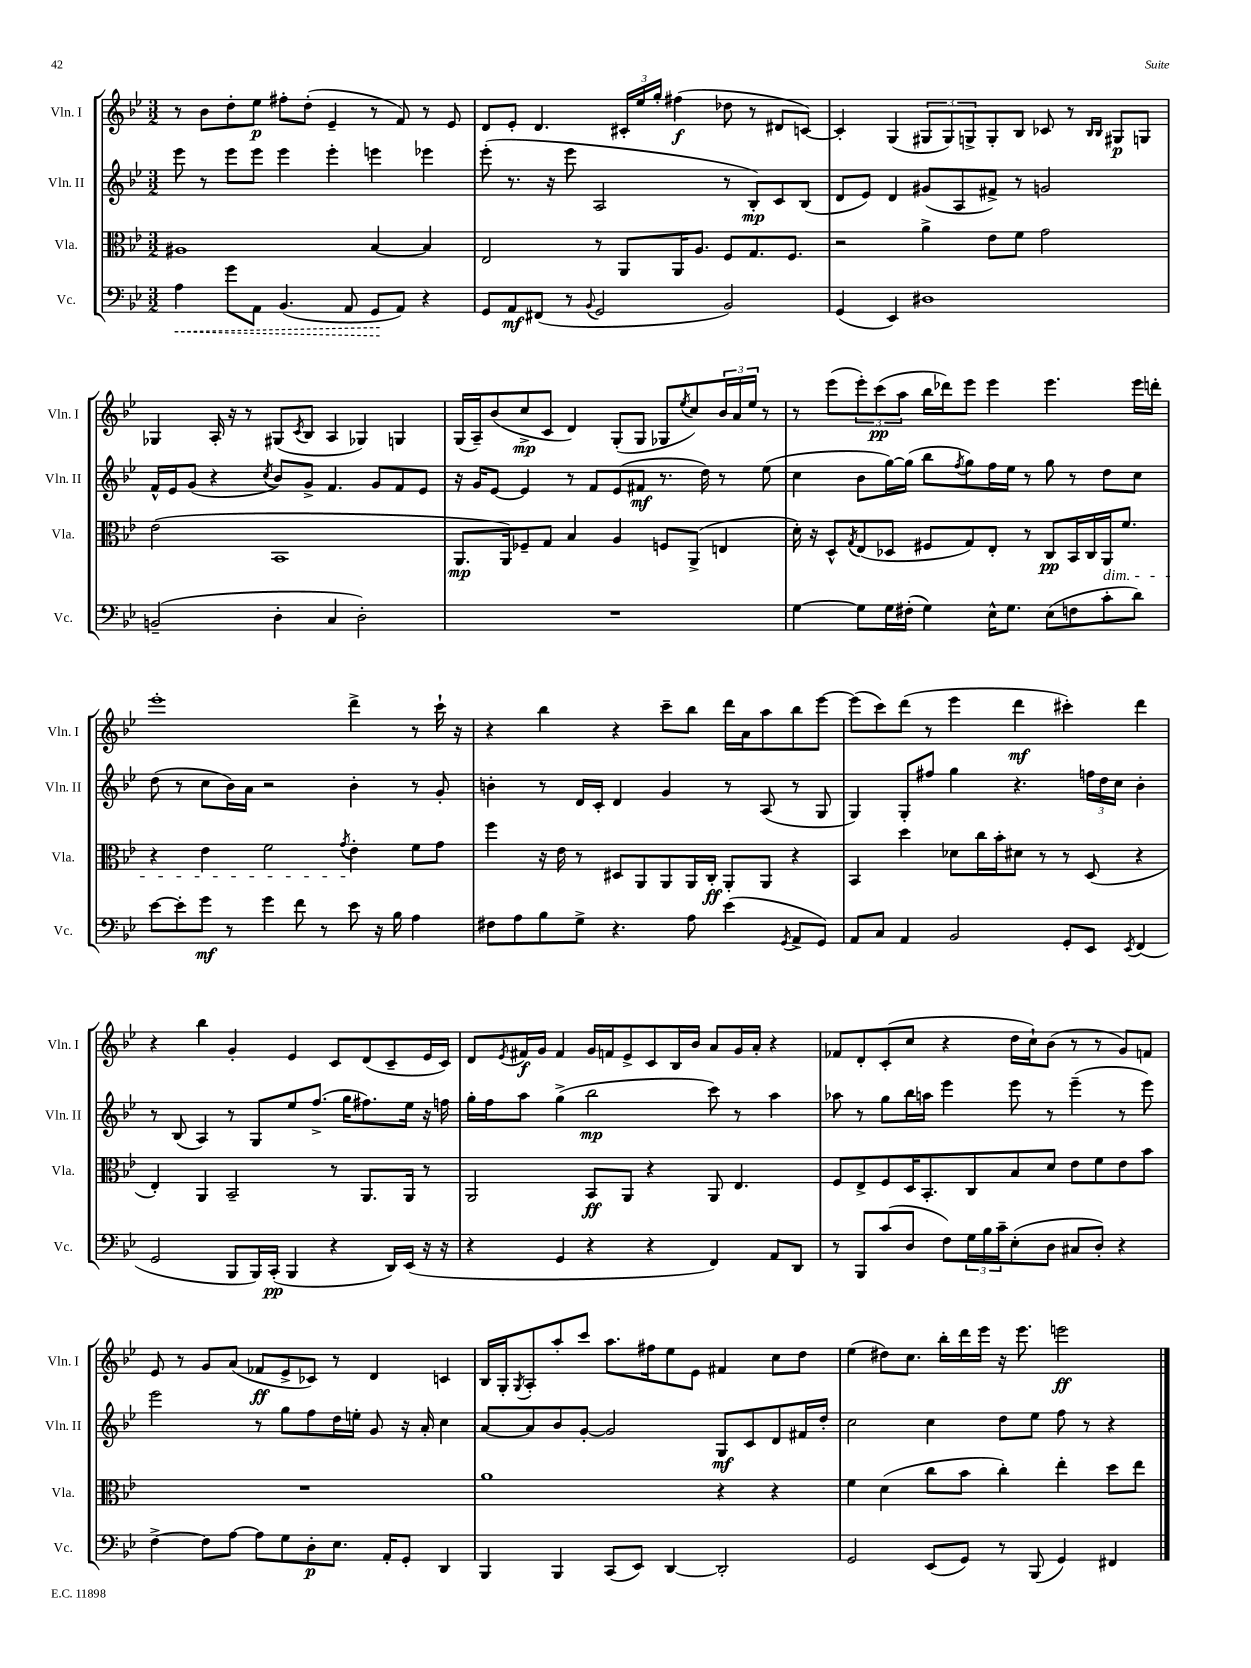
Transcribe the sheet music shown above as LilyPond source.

<<
\new StaffGroup <<
\new Staff = "s0" \with { instrumentName = "Vln. I" shortInstrumentName = "Vln. I" } {
    \clef treble \key bes \major \numericTimeSignature \time 3/2
    r8 bes'8 d''8-. ees''8\p fis''8-. d''8-.( ees'4-- r8 f'8) r8 ees'8 |
    d'8 ees'8-. d'4. \tuplet 3/2 { cis'16-. ees''16 g''16-. } fis''4\f( des''8 r8 dis'8 c'8~) |
    c'4-. g4( \tuplet 3/2 { gis8 gis8) g8-> } g8-. bes8 ces'8 r8 \grace { bes16 bes16 } gis8\p g8 |
    ges4 a16-. r16 r8 gis8( \acciaccatura { c'8 } bes8 a4 ges4) g4 |
    g16( a16--) bes'8( c''8->\mp c'8 d'4) g8-.( g8 ges8 \acciaccatura { ees''8 } c''8) \tuplet 3/2 { bes'16 a'16 ees''16 } r8 |
    r8 ees'''8( \tuplet 3/2 { ees'''8-.) c'''8\pp( a''8 } bes''16 des'''16) ees'''8 ees'''4 ees'''4. ees'''16 d'''16-. |
    ees'''1-. d'''4-> r8 c'''16-! r16 |
    r4 bes''4 r4 c'''8-- bes''8 d'''16 a'16 a''8 bes''8 ees'''8~ |
    ees'''8( c'''8) d'''8( r8 ees'''4 d'''4\mf cis'''4-.) d'''4 |
    r4 bes''4 g'4-. ees'4 c'8 d'8( c'8-- ees'16 c'16) |
    d'8 \acciaccatura { ees'8 } fis'16\f g'16 fis'4 g'16 f'16 ees'8-> c'8 bes16 bes'16 a'8 g'16 a'16-. r4 |
    fes'8 d'8-. c'8-.( c''8 r4 d''16 c''16-!) bes'8( r8 r8 g'8) f'8 |
    ees'8 r8 g'8 a'8( fes'8\ff ees'8-> ces'8) r8 d'4 c'4 |
    bes16 g16-. \acciaccatura { g8 } a8-. a''8-. c'''8 a''8. fis''16 ees''8 ees'8 fis'4 c''8 d''8 |
    ees''4( dis''8) c''8. bes''16-. d'''16 ees'''16 r16 ees'''8. e'''2\ff \bar "|." |
}
\new Staff = "s1" \with { instrumentName = "Vln. II" shortInstrumentName = "Vln. II" } {
    \clef treble \key bes \major \numericTimeSignature \time 3/2
    ees'''8 r8 ees'''8 ees'''8 ees'''4 ees'''4-. e'''4 ees'''4 |
    ees'''8-.( r8. r16 ees'''8 a2 r8 bes8-.\mp) c'8 bes8( |
    d'8 ees'8) d'4 gis'8( a8 fis'8->) r8 g'2 |
    f'16-^ ees'16 g'8( r4 \acciaccatura { c''8 } bes'8) g'8-> f'4. g'8 f'8 ees'8 |
    r16 g'16 ees'8~ ees'4 r8 f'8 ees'8( fis'8\mf r8. d''16) r8 ees''8( |
    c''4 bes'8 g''16~) g''16( bes''8 \acciaccatura { f''8 } g''8) f''16 ees''16 r8 g''8 r8 d''8 c''8 |
    d''8( r8 c''8 bes'16) a'16 r2 bes'4-. r8 g'8-. |
    b'4-. r8 d'16 c'16-. d'4 g'4 r8 a8( r8 g8 |
    g4) g8-. fis''8 g''4 r4. \tuplet 3/2 { f''16 d''16 c''16 } bes'4-. |
    r8 bes8( a4) r8 g8 ees''8 f''8.->( g''16 fis''8.) ees''16 r16 f''16 |
    g''16-. f''16 a''8 g''4->( bes''2\mp c'''8) r8 a''4 |
    aes''8 r8 g''8 bes''16 a''16 ees'''4 ees'''8 r8 ees'''4--( r8 ees'''8) |
    ees'''2 r8 g''8 f''8 d''16 e''16-. g'8 r16 a'16-. c''4 |
    a'8~ a'8 bes'8 g'8~-. g'2 g8\mf c'8 d'8 fis'16 d''16-. |
    c''2 c''4 d''8 ees''8 f''8 r8 r4 \bar "|." |
}
\new Staff = "s2" \with { instrumentName = "Vla." shortInstrumentName = "Vla." } {
    \clef alto \key bes \major \numericTimeSignature \time 3/2
    ais1 bes4~ bes4 |
    ees2 r8 a,8 a,16 a8. f8 g8. f8. |
    r2 a'4-> ees'8 f'8 g'2 |
    ees'2( bes,1 |
    a,8.\mp a,16) fes8-- g8 bes4 a4 f8 a,8->( e4 |
    d'16-.) r16 d8-^ \acciaccatura { g8 } ees8( des8 fis8 g8) ees8-. r8 c8\pp bes,16 c16 a,16\dim f'8. |
    r4 ees'4 f'2 \acciaccatura { g'8 } ees'4-.\! f'8 g'8 |
    f''4 r16 ees'16 r8 dis8 a,8 a,8 a,16 c16-.\ff a,8-. a,8 r4 |
    bes,4 d''4 des'8 c''16 bes'16-. dis'8 r8 r8 d8( r4 |
    ees4-.) a,4 bes,2-- r8 a,8. a,16 r8 |
    a,2 bes,8\ff a,8 r4 a,8 ees4. |
    f8 ees8-> f8 d16 bes,8.-. c8 bes8 d'8 ees'8 f'8 ees'8 bes'8 |
    R1. |
    a'1 r4 r4 |
    f'4 d'4( c''8 bes'8 c''4-.) ees''4-. d''8 ees''8 \bar "|." |
}
\new Staff = "s3" \with { instrumentName = "Vc." shortInstrumentName = "Vc." } {
    \clef bass \key bes \major \numericTimeSignature \time 3/2
    \once \override Hairpin.style = #'dashed-line a4\< g'8 a,8 bes,4.( a,8 g,8\! a,8) r4 |
    g,8 a,8\mf fis,8( r8 \appoggiatura { bes,8 } g,2 bes,2) |
    g,4( ees,4) dis1 |
    b,2--( d4-. c4 d2-.) |
    R1. |
    g4~ g8 g16 fis16-.( g4) ees16-^ g8. ees8( f8 c'8-. d'8) |
    ees'8~ ees'8-. g'8\mf r8 g'4 f'8 r8 ees'8 r16 bes16 a4 |
    fis8 a8 bes8 g8-> r4. a8 ees'4( \acciaccatura { g,8 } a,8-> g,8) |
    a,8 c8 a,4 bes,2 g,8-. ees,8 \acciaccatura { ees,8 } f,4( |
    g,2 bes,,8 bes,,16) c,16-.\pp( bes,,4 r4 d,16) ees,16( r16 r16 |
    r4 g,4 r4 r4 f,4) a,8 d,8 |
    r8 bes,,8 c'8( d8 f8) \tuplet 3/2 { g16 bes16 c'16-- } ees8-.( d8 cis8 d8-.) r4 |
    f4~-> f8 a8~ a8 g8 d8-.\p ees8. a,16-. g,8-. d,4 |
    bes,,4 bes,,4 c,8( ees,8) d,4~ d,2-. |
    g,2 ees,8( g,8) r8 bes,,8( g,4) fis,4 \bar "|." |
}
>>
>>
\layout { \context { \Score \remove "Bar_number_engraver" } }
